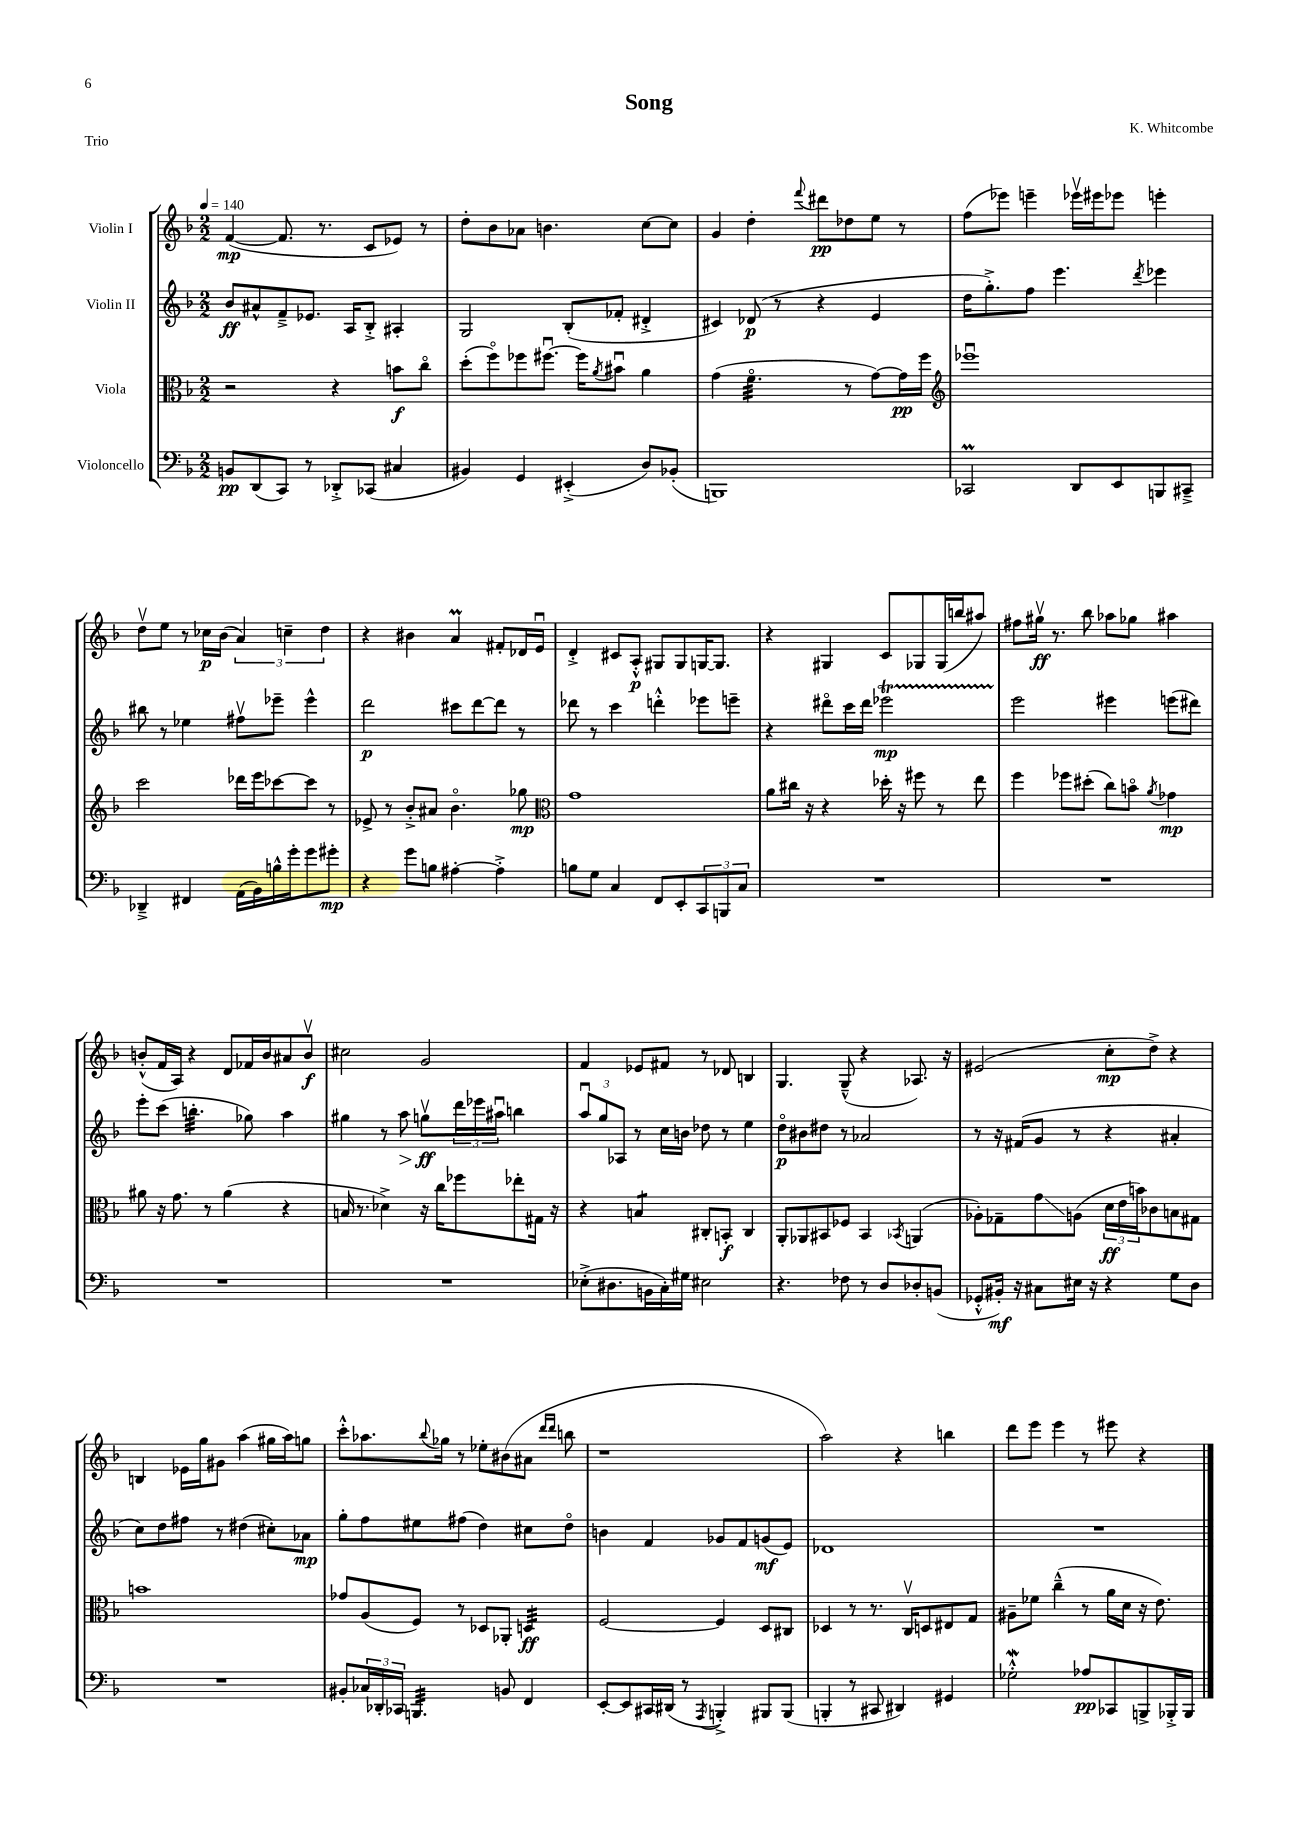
\header { title = "Song" composer = "K. Whitcombe" piece = "Trio" }
<<
\new StaffGroup <<
\new Staff = "s0" \with { instrumentName = "Violin I" } {
    \clef treble \key f \major \numericTimeSignature \time 2/2 \tempo 4 = 140
    f'4~\mp( f'8. r8. c'8 ees'8) r8 |
    d''8-. bes'8 aes'8 b'4. c''8~ c''8 |
    g'4 d''4-. \appoggiatura { f'''8 } dis'''8\pp des''8 e''8 r8 |
    f''8( ees'''8) e'''4-- ees'''16\upbow eis'''16 ees'''8 e'''4-. |
    d''8\upbow e''8 r8 ces''16\p bes'16( \tuplet 3/2 { a'4) c''4-- d''4 } |
    r4 bis'4 a'4\prall fis'8-. des'16 e'16\downbow |
    d'4-.-> cis'8 a8-.-^\p gis8 gis8 g16~ g8. |
    r4 gis4 c'8 ges8 ges16( b''16 ais''8) |
    fis''8 gis''16\upbow\ff r8. bes''8 aes''8 ges''8 ais''4 |
    b'8-.-^( f'16 a16) r4 d'8 fes'16 b'16 ais'8 b'8\upbow\f |
    cis''2 g'2 |
    f'4 ees'8 fis'8 r8 des'8 b4 |
    g4. g8---^( r4 aes8.) r16 |
    eis'2( c''8-.\mp d''8->) r4 |
    b4 ees'16 g''16 gis'8 a''4( gis''16 a''16) g''8 |
    c'''8-.-^ aes''8. \appoggiatura { bes''8 } ges''16 r8 ees''8-. bis'8( ais'8 \grace { d'''16 d'''16 } b''8 |
    r1 |
    a''2) r4 b''4 |
    d'''8 e'''8 e'''4 r8 eis'''8 r4 \bar "|." |
}
\new Staff = "s1" \with { instrumentName = "Violin II" } {
    \clef treble \key f \major \numericTimeSignature \time 2/2
    bes'8\ff ais'8-^ f'8---> ees'8. a16 bes8-.-> ais4-. |
    g2 bes8-.( fes'8-. dis'4-.-> |
    cis'4) des'8\p( r8 r4 e'4 |
    d''16 g''8.-.->) f''8 e'''4. \acciaccatura { d'''8 } ees'''4 |
    bis''8 r8 ees''4 fis''8\upbow ees'''8-- ees'''4-^ |
    d'''2\p cis'''8 d'''8~ d'''8 r8 |
    des'''8 r8 c'''4 d'''4-.-^ ees'''8 e'''8-- |
    r4 dis'''8\flageolet c'''16 dis'''16 ees'''2\startTrillSpan\mp |
    e'''2\stopTrillSpan eis'''4 e'''8( dis'''8) |
    e'''8-. c'''8( b''4.:32-. ges''8) a''4 |
    gis''4 r8 a''8\> g''8\upbow\ff\! \tuplet 3/2 { d'''16 ees'''16 ais''16\downbow } b''4 |
    \tuplet 3/2 { a''8\downbow g''8 aes8 } r8 c''16 b'16 des''8 r8 e''4 |
    d''8\flageolet\p bis'8 dis''8 r8 aes'2 |
    r8 r16 fis'16( g'8 r8 r4 ais'4-. |
    c''8) d''8 fis''8 r8 dis''4( cis''8-.) aes'8\mp |
    g''8-. f''8 eis''8 fis''8( d''4) cis''8 d''8\flageolet |
    b'4 f'4 ges'8 f'8 g'8\mf( e'8) |
    des'1 |
    R1 \bar "|." |
}
\new Staff = "s2" \with { instrumentName = "Viola" } {
    \clef alto \key f \major \numericTimeSignature \time 2/2
    r2 r4 b'8\f c''8\flageolet |
    d''8-.( f''8\flageolet) fes''8 fis''8.~\downbow fis''16 \acciaccatura { a'8 } bis'8\downbow a'4 |
    g'4( f'4.:32\flageolet r8 g'8~) g'16\pp f''16 |
    \clef treble ees'''1\downbow |
    c'''2 des'''16 e'''16 ces'''8~ ces'''8 r8 |
    ees'8-> r8 bes'8-.-> ais'8 bes'4.\flageolet ges''8\mp |
    \clef alto g'1 |
    a'8 cis''16 r16 r4 des''16-. r16 fis''8 r8 e''8 |
    f''4 fes''8 dis''8-.( c''8) b'8\flageolet \acciaccatura { a'8 } ges'4\mp |
    ais'8 r16 g'8. r8 ais'4( r4 |
    b16 r8. des'4->) r16 c''16 fes''8 ees''8-. gis16 r16 |
    r4 b4:8 cis8-. b,8-.\f cis4 |
    a,8-. aes,8 bis,8 fes8 bis,4 \acciaccatura { bes,8 } a,4( |
    aes8-.) ges8-- g'8\glissando a8( \tuplet 3/2 { d'16\ff e'16 b'16) } ces'8 b8 gis8 |
    b'1 |
    ges'8 a8( f8) r8 des8 aes,8-. d4:32\ff |
    f2~ f4 d8 cis8 |
    des4 r8 r8. c16\upbow d8 eis8 g8 |
    ais8-- fes'8 c''4---^( r8 a'16 d'16 r16 e'8.) \bar "|." |
}
\new Staff = "s3" \with { instrumentName = "Violoncello" } {
    \clef bass \key f \major \numericTimeSignature \time 2/2
    b,8\pp d,8( c,8) r8 des,8-.-> ces,8( cis4 |
    bis,4) g,4 eis,4-.->( d8) bes,8-.( |
    b,,1) |
    ces,2\prall d,8 e,8 b,,8 cis,8---> |
    des,4---> fis,4 a,16( bes,16) b16-^ g'16-. g'8 gis'8-.\mp |
    r4 g'8 b8 ais4~-. ais4-.-> |
    b8 g8 c4 f,8 e,8-. \tuplet 3/2 { c,8 b,,8 c8 } |
    R1 |
    R1 |
    R1 |
    R1 |
    ees8-.->( dis8. b,16 c16-.) gis16 eis2 |
    r4. fes8 r8 d8 des8-. b,8( |
    ges,8-.-^ bis,16-.\mf) r16 cis8 eis16 r16 r4 g8 d8 |
    R1 |
    bis,8-. \tuplet 3/2 { ces16 des,16-. ces,16 } b,,4.:32 b,8 f,4 |
    e,8~-. e,8 cis,16 dis,16( r8 \acciaccatura { a,,8 } b,,4-.->) bis,,8 bis,,8( |
    b,,4-. r8 cis,8 dis,4) gis,4 |
    ges2-.-^\mordent aes8\pp ces,8 b,,8-> bes,,16-.-> bes,,16 \bar "|." |
}
>>
>>
\layout { \context { \Score \remove "Bar_number_engraver" } }
